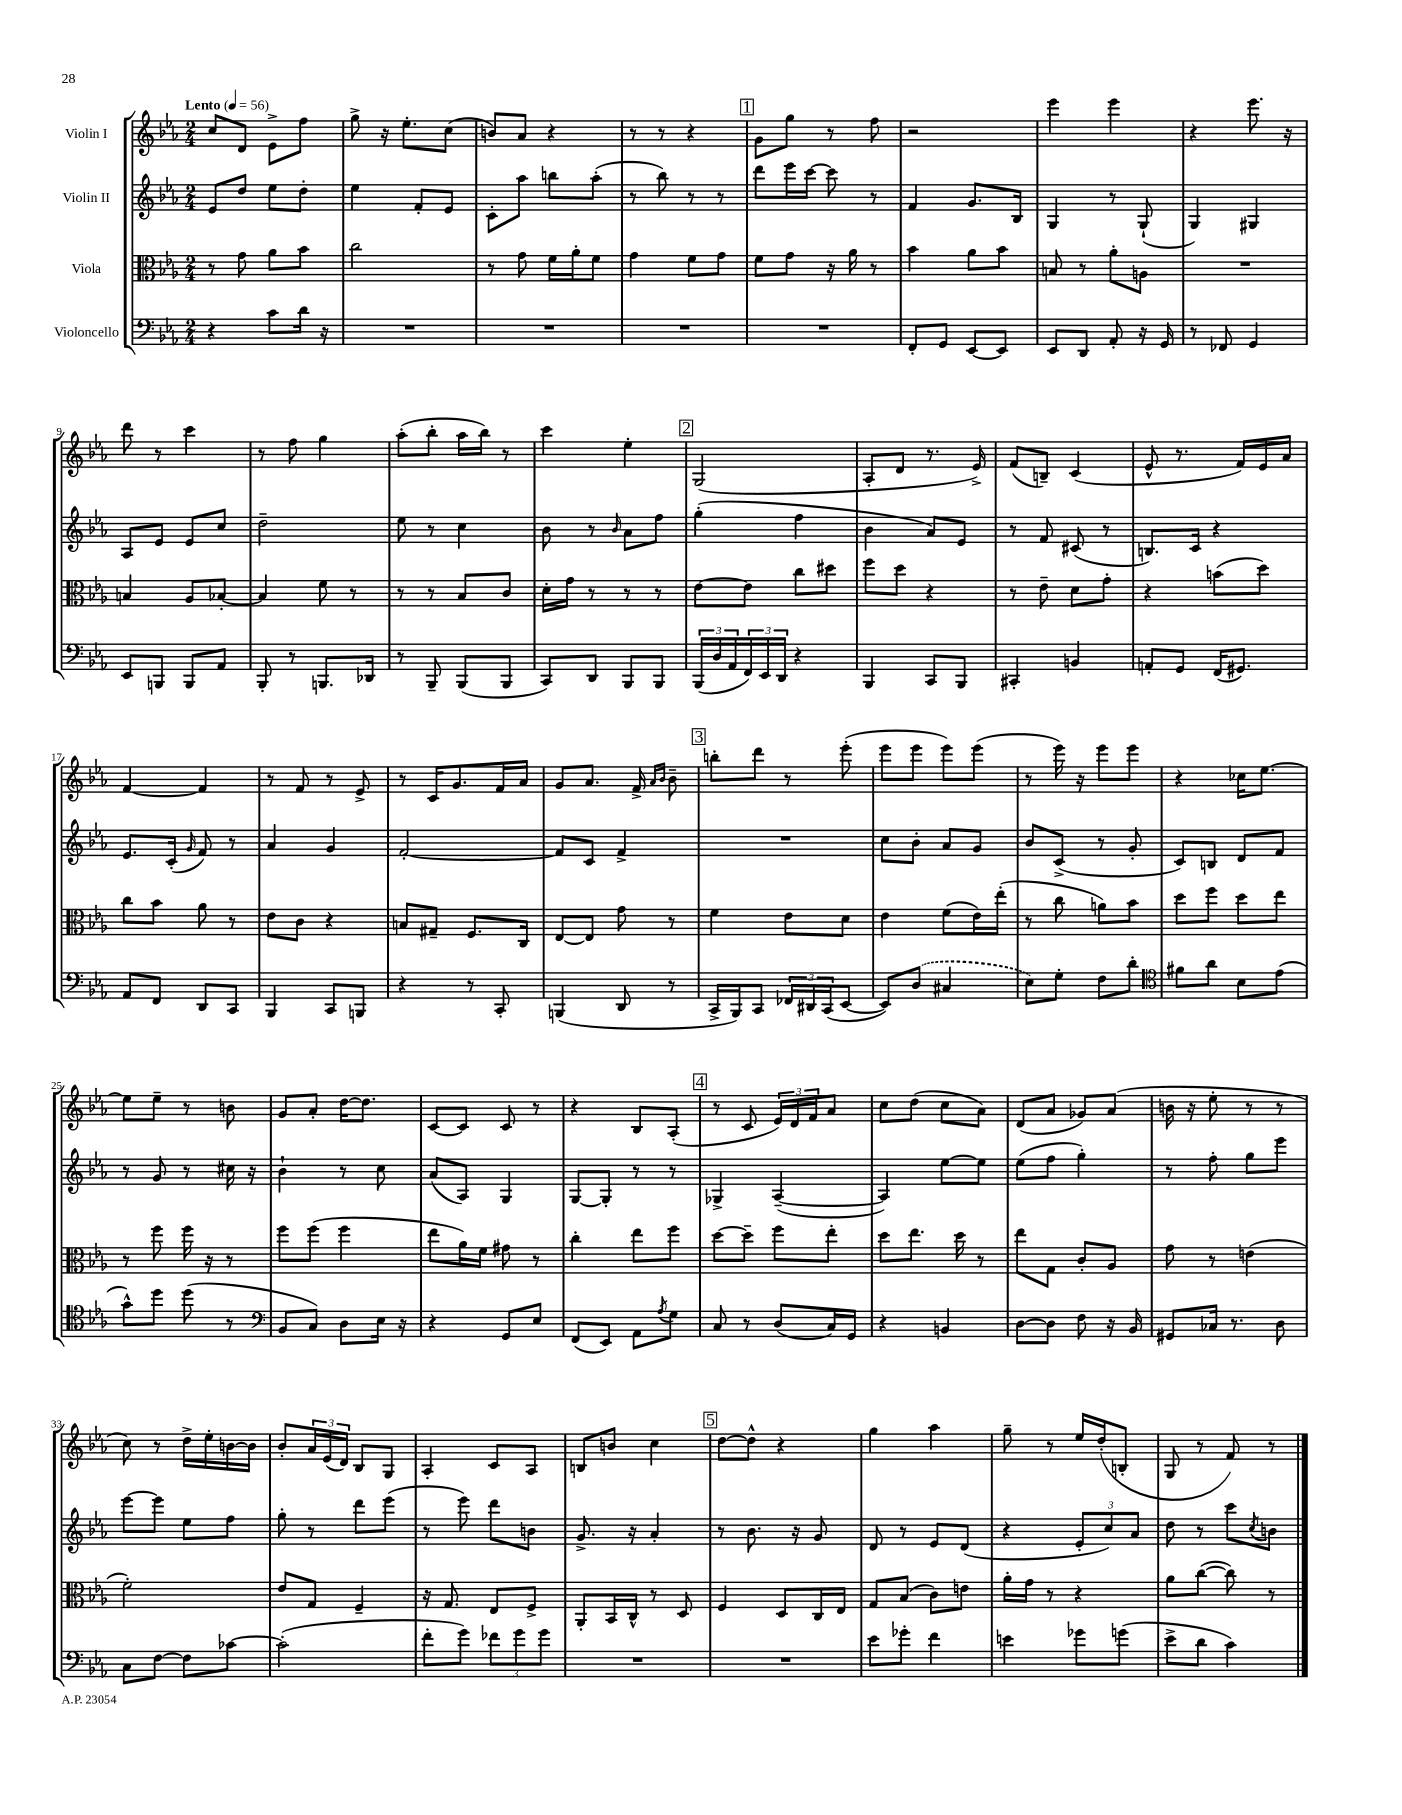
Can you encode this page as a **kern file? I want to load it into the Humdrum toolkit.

**kern	**kern	**kern	**kern
*staff4	*staff3	*staff2	*staff1
*clefF4	*clefC3	*clefG2	*clefG2
*k[b-e-a-]	*k[b-e-a-]	*k[b-e-a-]	*k[b-e-a-]
*M2/4	*M2/4	*M2/4	*M2/4
*MM56	*MM56	*MM56	*MM56
4r	8r	8e-	8cc
.	8g	8dd	8d
8c	8a-	8ee-	8e-^
16d	8b-	8dd'	8ff
16r	.	.	.
=	=	=	=
2r	2cc	4ee-	8gg^
.	.	.	16r
.	.	.	8.ee-'
.	.	8f'	.
.	.	8e-	(8cc
=	=	=	=
2r	8r	8c'	8b)
.	8g	8aa-	8a-
.	16f	8bb	4r
.	16a-'	.	.
.	8f	(8aa-'	.
=	=	=	=
2r	4g	8r	8r
.	.	8bb-)	8r
.	8f	8r	4r
.	8g	8r	.
=	=	=	=
2r	8f	8ddd	8g
.	8g	16eee-	8gg
.	.	[16ccc	.
.	16r	8ccc]	8r
.	16a-	.	.
.	8r	8r	8ff
=	=	=	=
8FF'	4b-	4f	2r
8GG	.	.	.
[8EE-	8a-	8.g	.
8EE-]	8b-	.	.
.	.	16B-	.
=	=	=	=
8EE-	8B	4G	4eee-
8DD	8r	.	.
8AA-'	8a-'	8r	4eee-
16r	8A	(8G`	.
16GG	.	.	.
=	=	=	=
8r	2r	4G)	4r
8FF-	.	.	.
4GG	.	4G#	8.eee-
.	.	.	16r
=	=	=	=
8EE-	4B	8A-	8ddd
8BBB	.	8e-	8r
8BBB	8A-	8e-	4ccc
8AA-	[8B-'	8cc	.
=	=	=	=
8BBB-'	4B-]	2dd~	8r
8r	.	.	8ff
8.BBB	8f	.	4gg
.	8r	.	.
16DD-	.	.	.
=	=	=	=
8r	8r	8ee-	(8aa-'
8BBB-~	8r	8r	8bb-'
(8BBB-	8B-	4cc	16aa-
.	.	.	16bb-)
8BBB-	8c	.	8r
=	=	=	=
8CC)	16d'	8b-	4ccc
.	16g	.	.
8DD	8r	8r	.
.	.	16qqb-	.
8BBB-	8r	8a-	4ee-'
8BBB-	8r	8ff	.
=	=	=	=
(24BBB-	[8e-	(4gg'	(2G
24D	.	.	.
24AA-	.	.	.
24FF)	8e-]	.	.
24EE-	.	.	.
24DD	.	.	.
4r	8cc	4ff	.
.	8dd#	.	.
=	=	=	=
4BBB-	8ff	4b-	8A-'
.	8dd	.	8d
8CC	4r	8a-)	8.r
8BBB-	.	8e-	.
.	.	.	16e-^)
=	=	=	=
4CC#'	8r	8r	(8f
.	8e-~	8f	8B~)
4BB	8d	(8c#	(4c
.	8g'	8r	.
=	=	=	=
8AA'	4r	8.B)	8e-^^
8GG	.	.	8.r
.	.	16c	.
(16FF	(8b	4r	.
8.GG#)	.	.	16f)
.	8dd)	.	16e-
.	.	.	16a-
=	=	=	=
8AA-	8cc	8.e-	[4f
8FF	8b-	.	.
.	.	(16c'	.
.	.	16qqg	.
8DD	8a-	8f)	4f]
8CC	8r	8r	.
=	=	=	=
4BBB-	8e-	4a-	8r
.	8c	.	8f
8CC	4r	4g	8r
8BBB	.	.	8e-^
=	=	=	=
4r	8B	[2f'	8r
.	8G#~	.	16c
.	.	.	8.g
8r	8.F	.	.
8CC'	.	.	16f
.	16C	.	16a-
=	=	=	=
(4BBB	[8E-	8f]	8g
.	8E-]	8c	8.a-
8DD	8g	4f^	.
.	.	.	16f^
.	.	.	16qqa-
.	.	.	16qqb-
8r	8r	.	8b-~
=	=	=	=
16CC^	4f	2r	8bb'
16BBB-)	.	.	.
8CC	.	.	8ddd
24FF-	8e-	.	8r
24DD#	.	.	.
(24CC	.	.	.
[8EE-	8d	.	(8eee-'
=	=	=	=
8EE-])	4e-	8cc	8eee-
(8D	.	8b-'	8eee-
4C#	(8f	8a-	8eee-)
.	16e-)	8g	(8eee-
.	(16ee-'	.	.
=	=	=	=
8E-)	8r	8b-	8r
8G'	8cc	(8c^	16eee-)
.	.	.	16r
8F	8a)	8r	8eee-
8d'	8b-	8g'	8eee-
=	=	=	=
*clefC4	*	*	*
8f#	8dd	8c)	4r
8a-	8ff	8B	.
8B-	8dd	8d	16cc-
.	.	.	[8.ee-
(8e-	8ee-	8f	.
=	=	=	=
8g^^)	8r	8r	8ee-]
8dd	8ff	8g	8ee-~
(8dd	16ff	8r	8r
.	16r	.	.
8r	8r	16cc#	8b
.	.	16r	.
=	=	=	=
*clefF4	*	*	*
8BB-	8ff	4b-`	8g
8C)	(8ff	.	8a-'
8D	4ff	8r	[16dd
.	.	.	8.dd]
16E-	.	8cc	.
16r	.	.	.
=	=	=	=
4r	8ee-	(8a-	[8c
.	16a-)	8A-)	8c]
.	16f	.	.
8GG	8g#	4G	8c
8E-	8r	.	8r
=	=	=	=
(8FF	4cc'	[8G	4r
8EE-)	.	8G']	.
8AA-	8ee-	8r	8B-
8qA-	.	.	.
8G	8ff	8r	(8A-'
=	=	=	=
8C	[8dd	4G-^	8r
8r	8dd~]	.	8c
(8D	8ff	([4A-~	24e-)
.	.	.	24d
.	.	.	24f
16C)	8ee-'	.	8a-
16GG	.	.	.
=	=	=	=
4r	8dd	4A-])	8cc
.	8.ee-	.	(8dd
4BB	.	[8ee-	8cc
.	16dd	.	.
.	8r	8ee-]	8a-)
=	=	=	=
[8D	8ee-	(8ee-	(8d
8D]	8G	8ff	8a-
8F	8c'	4gg')	8g-)
16r	8A-	.	(8a-
16BB-	.	.	.
=	=	=	=
8GG#	8g	8r	16b
.	.	.	16r
16C-	8r	8ff'	8ee-'
8.r	.	.	.
.	(4e	8gg	8r
8D	.	8eee-	8r
=	=	=	=
8C	2f')	[8eee-	8cc)
[8F	.	8eee-]	8r
8F]	.	8ee-	16dd^
.	.	.	16ee-'
[8c-	.	8ff	[16b
.	.	.	16b]
=	=	=	=
(2c-']	8e-	8gg'	8b-'
.	8G	8r	24a-
.	.	.	(24e-
.	.	.	24d)
.	4F~	8ddd	8B-
.	.	(8eee-	8G
=	=	=	=
8f'	16r	8r	4A-'
.	8.G	.	.
8g)	.	8eee-)	.
12f-	8E-	8ddd	8c
12g	.	.	.
.	8F^	8b	8A-
12g	.	.	.
=	=	=	=
2r	8AA-'	8.g^	8B
.	16BB-	.	8b
.	16C^^	16r	.
.	8r	4a-'	4cc
.	8D	.	.
=	=	=	=
2r	4F	8r	[8dd
.	.	8.b-	8dd^^]
.	8D	.	4r
.	.	16r	.
.	16C	8g	.
.	16E-	.	.
=	=	=	=
8e-	8G	8d	4gg
8g-'	(8B-	8r	.
4f	8c)	8e-	4aa-
.	8e	(8d	.
=	=	=	=
4e	16a-'	4r	8gg~
.	16g	.	.
.	8r	.	8r
8g-	4r	12e-'	16ee-
.	.	.	(16dd'
.	.	12cc)	.
(8g	.	.	8B'
.	.	12a-	.
=	=	=	=
8e-^	8a-	8dd	8G
8d	([8cc	8r	8r
4c)	8cc])	8ccc	8f)
.	.	8qcc	.
.	8r	8b	8r
==	==	==	==
*-	*-	*-	*-
